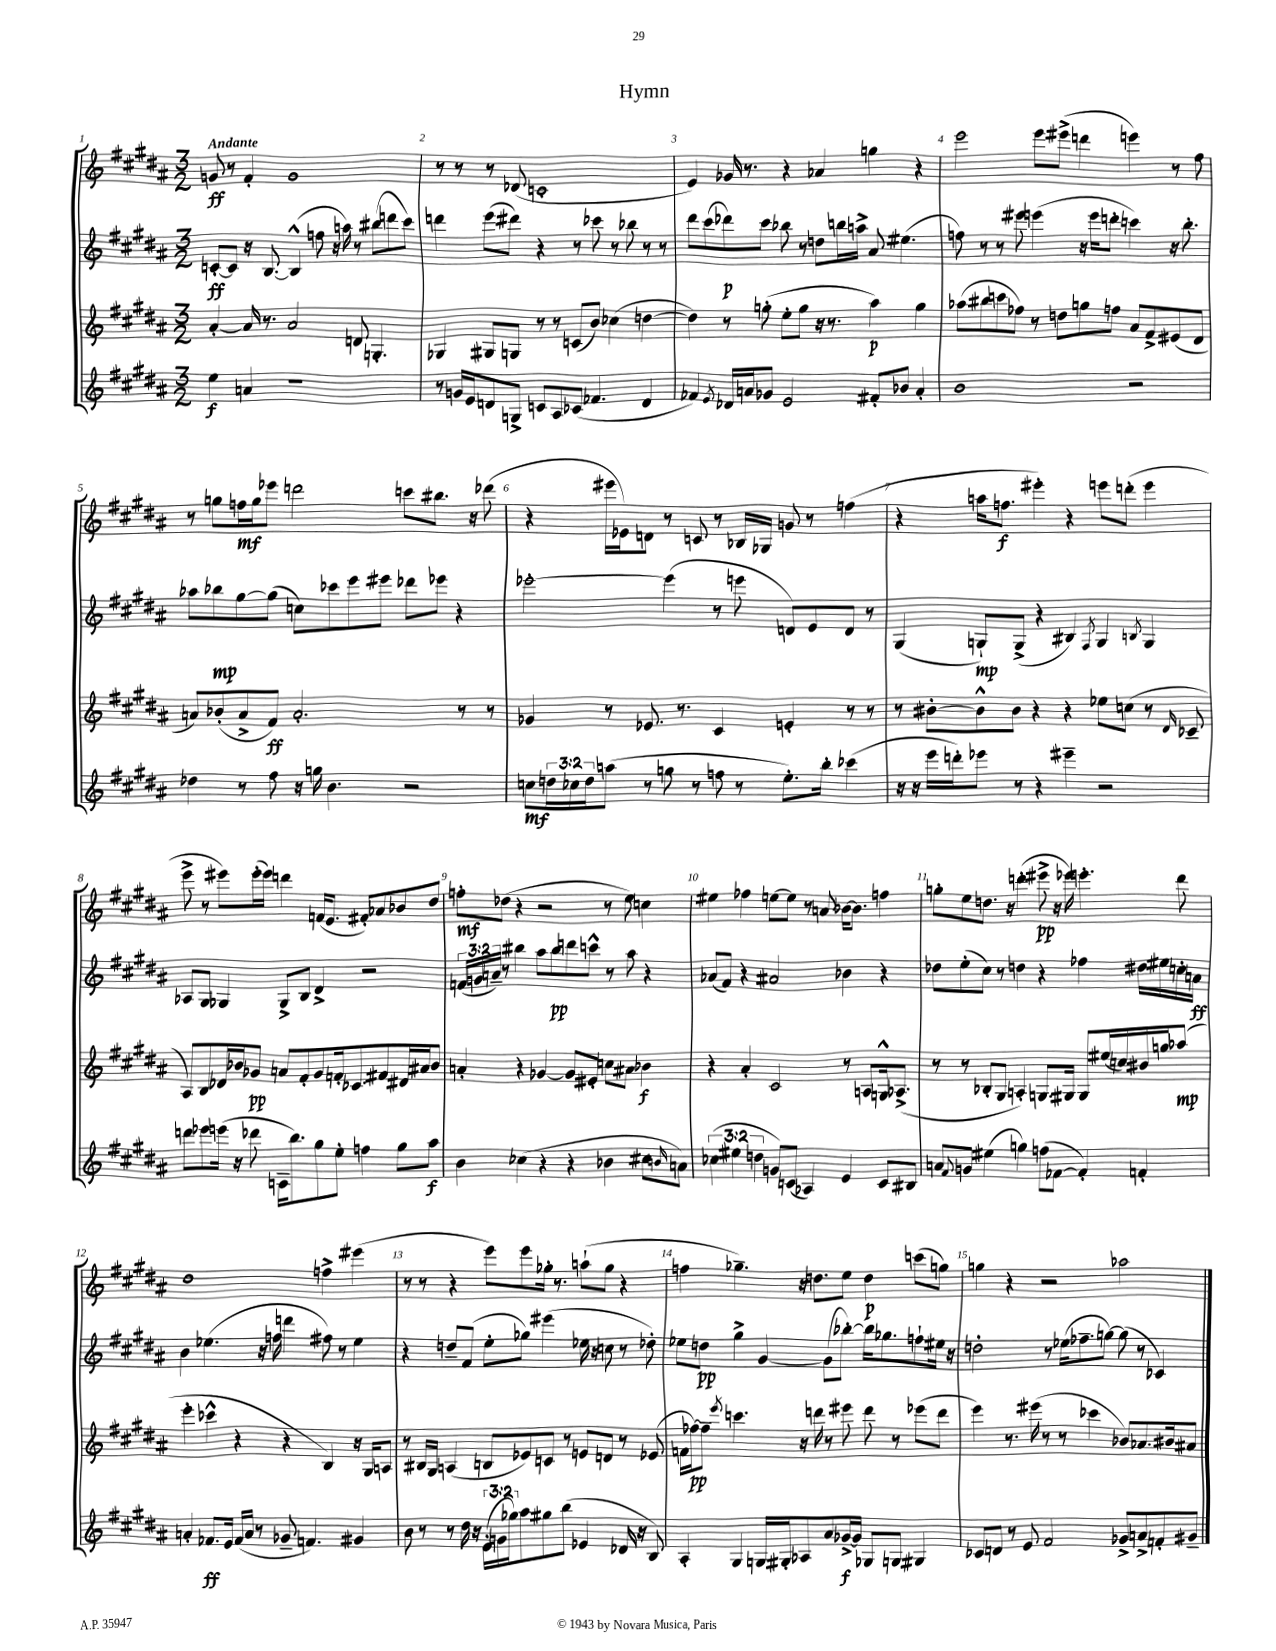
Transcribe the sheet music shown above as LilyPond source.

\header { title = "Hymn" }
<<
\new StaffGroup <<
\new Staff = "s0" {
    \clef treble \key b \major \numericTimeSignature \time 3/2 \tempo "Andante"
    g'8\ff r8 fis'4-. g'1 |
    r8 r8 r8 des'8( c'1-. |
    e'4) ges'16 r8. r4 aes'4 g''4 r4 |
    e'''2 e'''8 eis'''8->( d'''4 e'''4) r8 fis''8 |
    r8 g''8 f''16\mf g''16 ees'''8 d'''2 c'''8 bis''8. r16 des'''8( |
    r4 eis'''16 ees'16) d'8 r8 c'8 r8 bes16 ges16 g'8 r8 f''4( |
    r4 a''16 f''8.\f eis'''4-.) r4 e'''8 d'''8-.( e'''4 |
    e'''8-> r8 eis'''8) eis'''16-.( eis'''16) d'''4 f'16( e'8. fis'8-.) aes'8 bes'8 dis''8 |
    f''8-.\mf des''8( r4 r2 r8 e''8) c''4 |
    eis''4 fes''4 e''8~ e''8 r8 a'8 bes'16~ bes'8. f''4 |
    g''8-. e''8 d''8. r16 d'''4-.( eis'''8->\pp r16 ees'''16) e'''4.-. d'''8 |
    dis''1 f''4-> eis'''4( |
    r8 r8 r4 e'''8) e'''8 ges''16-. r8. a''8-!( ges''8 r4 |
    f''4 ges''4.--) r16 d''8. e''8 d''4\p c'''8( g''8) |
    g''4 r4 r2 aes''2 \bar "|." |
}
\new Staff = "s1" {
    \clef treble \key b \major \numericTimeSignature \time 3/2 \override Staff.TupletNumber.text = #tuplet-number::calc-fraction-text
    c'8~-.\ff c'8 r16 b8.~ b4-^( f''8 r16 a''16) r8 bis''8( d'''8 cis'''8) |
    d'''4 e'''8( dis'''8) r4 r8 ces'''8 r8 bes''8 r8 r8 |
    dis'''8 cis'''8( des'''8\p) cis'''8 bes''8 r8 d''8 b''16 a''16-> ais'8 eis''4.( |
    f''8) r8 r8 eis'''8 e'''4( r16 e'''16 d'''8-. c'''4) r16 b''8.-. |
    aes''8 bes''8\mp gis''8~ gis''8( c''8) ces'''8 e'''8 eis'''8 des'''8 ees'''8 r4 |
    ees'''2~-. ees'''4( r8 e'''8 d'8) e'8 d'8 r8 |
    gis4( g8-!\mp) g8->( r4 bis4) \acciaccatura { fis8 } g4 \acciaccatura { b8 } g4 |
    aes8 gis8 ges4 ges8-> b8 dis'4-> r2 |
    \tuplet 3/2 { f'16( g'16 a'16--) } r8 bis''4 ais''8 bis''8\pp d'''8 c'''8-^ r8 ais''8 r4 |
    aes'8( fis'8) r4 ais'2 bes'4 r4 |
    des''8 e''8-.( cis''8) r8 d''4 r4 fes''4 dis''16 eis''16 c''16-. a'16\ff |
    b'4 ees''4.( r16 f''16 d'''4 fis''8) r8 ees''4 |
    r4 d''8-- fis'8( e''8-. ges''8) eis'''4( ees''16 r16 c''8 r8 des''8-.) |
    ees''8 d''8\pp gis''4-> gis'4~ gis'8( bes''8~-.) bes''16 ges''8. f''8-! eis''16 r16 |
    d''2-. r8 ees''16( fes''8.-- g''8~) g''8( r8 ces'4) \bar "|." |
}
\new Staff = "s2" {
    \clef treble \key b \major \numericTimeSignature \time 3/2
    ais'4~-. ais'16 r8. ais'2 d'8 g4.-. |
    ges4 gis8 g8 r8 r8 c'8( b'8) ces''4( d''4~ |
    d''4) r8 g''8-.( e''8-. g''8 r16 r8. ais''4\p) g''4 |
    aes''8( bis''8 c'''8 fes''8) r8 d''8 g''8 f''8 ais'8 fis'8-> eis'8( dis'8 |
    a'8) bes'8-.( a'8-> fis'8\ff) a'2.-. r8 r8 |
    ges'4 r8 ees'8. r8. cis'4 e'4-. r8 r8 |
    r8 bis'8~-. bis'8-^ bis'8 r4 r4 ees''8 c''8( r8 \grace { dis'16 } ces'8-- |
    ais8) b8 des'16 bes'16 ges'8\pp a'8 fis'8-. ges'8 f'16-. ces'8. fis'8 dis'16 ais'16 bes'8 |
    a'4-. r4 ges'4~ ges'8 eis'8-. c''8 ais'8 bes'4\f |
    r4 ais'4-. cis'2 r8 a8 g16-^ aes8.->( |
    r8 r8 bes8-. gis8 a4-.) g8. gis16 gis8 eis''16( c''16) bis'16 g''16 aes''8\mp( |
    e'''4-. ces'''4-^ r4 r4 b4) r16 gis16 a8 |
    r8 bis16 gis16 a4( b8 ees'8) c'8 r8 e'8 d'8 r8 ees'8( |
    f'16 fes''16~\pp) fes''8-- \acciaccatura { e'''8 } c'''4. r16 d'''16 r8 eis'''8 d'''8 r8 ees'''8( d'''8 |
    e'''4) r8. eis'''16( r8 r8 ces'''4 bes'8) aes'8. bis'16 ais'8 \bar "|." |
}
\new Staff = "s3" {
    \clef treble \key b \major \numericTimeSignature \time 3/2 \override Staff.TupletNumber.text = #tuplet-number::calc-fraction-text
    e''4\f a'4 r1 |
    r8 g'16 e'16 d'8 g8-> c'8 ais8 ces'8( fes'4. d'4 |
    fes'4) \acciaccatura { e'8 } des'16 a'16 ges'8 e'2 fis'8-. bes'8 a'4-. |
    b'1 r2 |
    des''4 r8 fis''8 r16 g''16 b'4. r2 |
    c''8\mf \tuplet 3/2 { d''16 ces''16 d''16 } a''8( r8 g''8 r8 f''8 r8 e''8.-.) b''16-. ces'''4( |
    r16 r16 e'''16 d'''16-.) ees'''8 r8 r4 eis'''4-- r2 |
    d'''8 ees'''8 e'''16( r16 des'''8 c'16-- b''8.) gis''8 e''8-. f''4 gis''8 ais''8\f |
    b'4 ces''4( r4 r4 bes'4 cis''8 \grace { b'16 } a'8) |
    \tuplet 3/2 { ces''4( eis''4 d''4 } g'8) c'8( aes4) e'4 c'8 bis8 |
    a'8 \appoggiatura { fis'8 } g'8 eis''4( g''4) f''8( fes'8~ fes'4-.) f'4-. |
    a'4-. fes'8.\ff e'16 fes'16( a'16 r8 ges'8-- f'4.) gis'4 |
    b'8 r8 r8 dis''16 r16 \tuplet 3/2 { e'16-.( g'16 ges''16) } ais''8 gis''8 b''8( ees'4 des'16 r16 b8) |
    ais4-. gis4 g16 gis16-. aes8 ais'8 ges'16~->\f ges'16 ges8 g8 gis4 |
    ces'8 d'8 r8 e'8 fis'2 ges'8-> a'8-> f'8-. gis'8-- \bar "|." |
}
>>
>>
\layout { \context { \Score \override BarNumber.break-visibility = ##(#f #t #t) barNumberVisibility = #all-bar-numbers-visible } }
